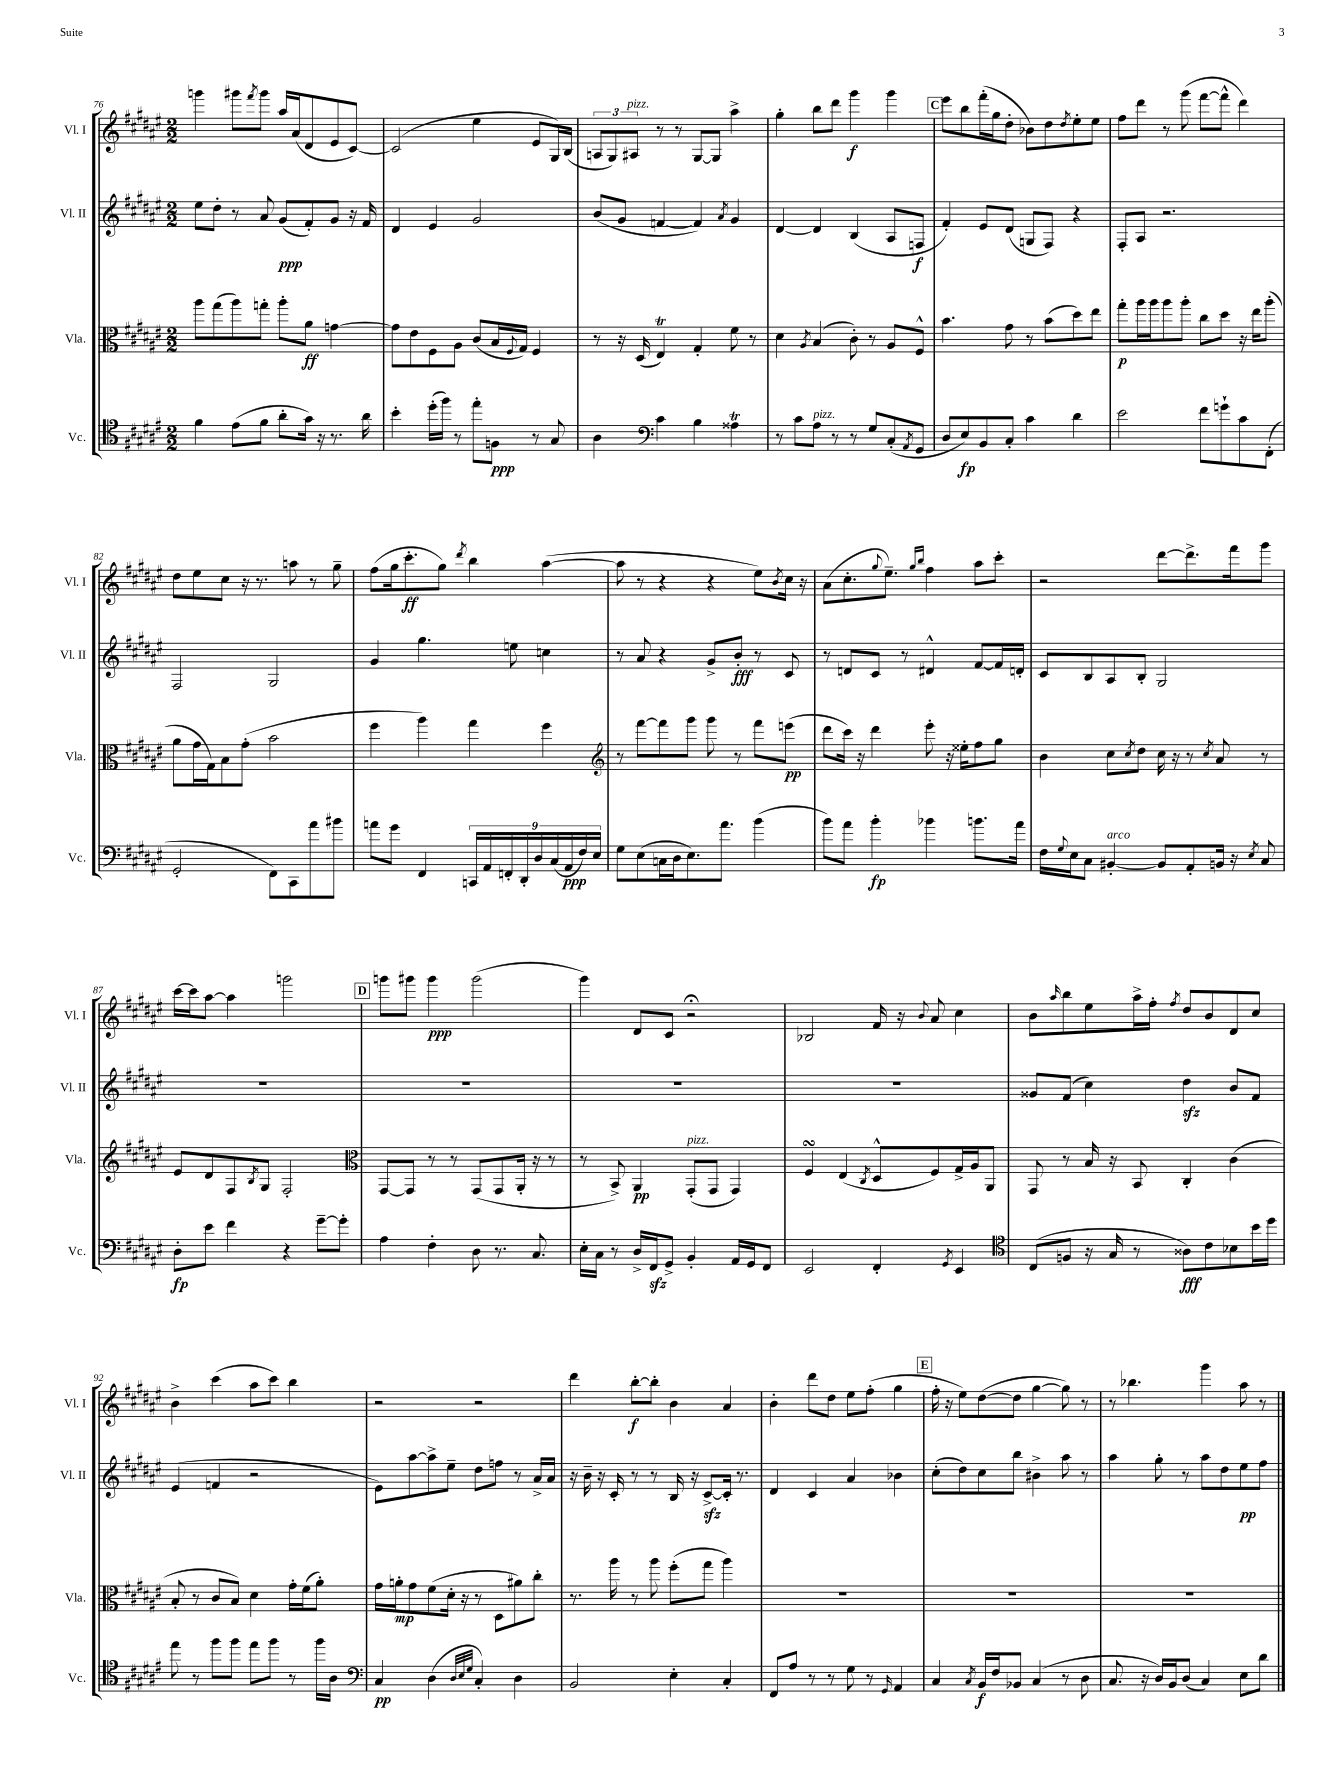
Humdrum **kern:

**kern	**kern	**kern	**kern
*staff4	*staff3	*staff2	*staff1
*clefC4	*clefC3	*clefG2	*clefG2
*k[f#c#g#d#a#e#]	*k[f#c#g#d#a#e#]	*k[f#c#g#d#a#e#]	*k[f#c#g#d#a#e#]
*M2/2	*M2/2	*M2/2	*M2/2
4f#	8aa#	8ee#	4ggg
.	(8gg#	8dd#'	.
(8e#	8aa#)	8r	8ggg#
.	.	.	8qfff#
8f#	8gg'	8a#	8ggg#
8a#'	8aa#'	(8g#	16aa#
.	.	.	(16a#
16g#)	8a#	8f#')	8d#
16r	.	.	.
8.r	[4g	8g#	8e#
.	.	16r	[8c#)
16a#	.	16f#	.
=	=	=	=
4b'	8g]	4d#	(2c#]
.	8e#	.	.
(16dd#'	8F#	4e#	.
16ff#)	.	.	.
8r	8A#	.	.
8ee#'	(8c#	2g#	4ee#
8F	16B	.	.
.	8qqF#	.	.
.	16G#)	.	.
8r	4F#	.	8e#
8G#	.	.	16G#)
.	.	.	(16B
=	=	=	=
4A#	8r	(8b	12A
.	.	.	12G#)
.	16r	8g#	.
.	.	.	12A#
.	(16D#	.	.
*clefF4	*	*	*
4c#	4E#)	[4f	8r
.	.	.	8r
4B	4G#'	4f])	[8G#
.	.	.	8G#]
.	.	8qa#	.
4A##	8f#	4g#	4aa#^
.	8r	.	.
=	=	=	=
8r	4d#	[4d#	4gg#'
8c#	.	.	.
.	8qA#	.	.
8A#	(4B	4d#]	8bb
8r	.	.	8ddd#
8r	8c#')	(4B	4ggg#
8G#	8r	.	.
(8C#'	8A#	8A#	4ggg#
8qAA#	.	.	.
8GG#	8F#^^	8F	.
=	=	=	=
8D#	4.b	4f#')	8eee#
8E#)	.	.	8bb
8BB	.	8e#	(16fff#'
.	.	.	16gg#
8C#'	8g#	(8d#	8dd#'
4c#	8r	8G	8b-)
.	(8b	8F#)	8dd#
.	.	.	8qdd#
4d#	8dd#)	4r	8ee#'
.	8ee#	.	8ee#
=	=	=	=
2e#	8gg#'	8F#'	8ff#
.	16aa#	8A#	8ddd#
.	16aa#	.	.
.	8aa#	2.r	8r
.	8aa#'	.	(8ggg#
8f#	8cc#	.	[8fff#
8g`	8dd#	.	8fff#^^]
8c#	16r	.	4ddd#)
.	16ee#	.	.
(8FF#'	(8aa#'	.	.
=	=	=	=
2GG#'	8a#	2F#	8dd#
.	16g#	.	8ee#
.	16G#)	.	.
.	8B	.	8cc#
.	(8g#'	.	16r
.	.	.	8.r
8FF#)	2b	2G#	.
8CC#	.	.	8aa
8a#	.	.	8r
8b#	.	.	8gg#~
=	=	=	=
8a	4ff#	4g#	(8ff#
8g#	.	.	16gg#
.	.	.	8.ccc#'
4FF#	4aa#)	4.gg#	.
.	.	.	8gg#)
.	.	.	8qddd#
18CC	4gg#	.	4bb
18AA#	.	.	.
18FF'	.	.	.
.	.	8ee	.
18DD#'	.	.	.
18D#	.	.	.
.	4ff#	4cc	([4aa#
(18C#	.	.	.
18AA#	.	.	.
18F#)	.	.	.
18E#	.	.	.
=	=	=	=
*	*clefG2	*	*
8G#	8r	8r	8aa#]
(8E#	[8fff#	8a#	8r
16C	8fff#]	4r	4r
16D#	.	.	.
8.E#)	8ggg#	.	.
.	8ggg#	8g#^	4r
8.a#	.	.	.
.	8r	8b'	.
(4b	8fff#	8r	8ee#)
.	.	.	8qb
.	(8eee	8c#	16cc#
.	.	.	16r
=	=	=	=
8b)	8ddd#	8r	(8a#
8a#	16ccc#)	8d	8.cc#'
.	16r	.	.
4b'	4ddd#	8c#	.
.	.	.	8qqgg#
.	.	.	8.ee#~)
.	.	8r	.
.	.	.	16qqgg#
.	.	.	16qqbb
4b-	8eee#'	4d#^^	4ff#
.	16r	.	.
.	16ee##'	.	.
8.b	8ff#	[8f#	8aa#
.	8gg#	16f#]	8ccc#'
16a#	.	16d'	.
=	=	=	=
16F#	4b	8c#	2r
8qqG#	.	.	.
16E#	.	.	.
8C#	.	8B	.
[4BB#'	8cc#	8A#	.
.	8qcc#	.	.
.	8dd#	8B'	.
8BB#]	16cc#	2G#	[8ddd#
.	16r	.	.
8AA#'	8r	.	8.ddd#^]
.	8qcc#	.	.
16BB	8a#	.	.
16r	.	.	16fff#
8qE#	.	.	.
8C#	8r	.	8ggg#
=	=	=	=
8D#'	8e#	1r	[16ccc#
.	.	.	16ccc#]
8e#	8d#	.	[8aa#
4f#	8F#	.	4aa#]
.	8qB	.	.
.	8G#	.	.
4r	2F#'	.	2ggg
[8g#~	.	.	.
8g#']	.	.	.
=	=	=	=
*	*clefC3	*	*
4A#	[8GG#	1r	8ggg
.	8GG#]	.	8ggg#
4F#'	8r	.	4ggg#
.	8r	.	.
8D#	(8GG#	.	(2ggg#
8.r	8GG#	.	.
.	16AA#'	.	.
8.C#	16r	.	.
.	8r	.	.
=	=	=	=
16E#'	8r	1r	4ggg#)
16C#	.	.	.
8r	8BB^)	.	.
16D#^	4AA#	.	8d#
16FF#	.	.	.
8GG#^	.	.	8c#
4BB'	(8GG#'	.	2r;
.	8GG#	.	.
16AA#	4GG#)	.	.
16GG#	.	.	.
8FF#	.	.	.
=	=	=	=
2EE#	4F#	1r	2B-
.	(4E#	.	.
.	8qC#	.	.
4FF#'	8D#^^	.	16f#
.	.	.	16r
.	.	.	8qqb
.	8F#)	.	8a#
8qGG#	.	.	.
4EE#	16G#^	.	4cc#
.	16A#	.	.
.	8AA#	.	.
=	=	=	=
*clefC4	*	*	*
(8C#	8GG#	8g##	8b
.	.	.	16qqaa#
8F	8r	(8f#	8bb
16r	16B	4cc#)	8ee#
16G#	16r	.	.
8r	8BB	.	16aa#^
.	.	.	16ff#'
.	.	.	8qff#
8A##)	4C#'	4dd#	8dd#
8c#	.	.	8b
8B-	(4c#	8b	8d#
16b	.	8f#	8cc#
16dd#	.	.	.
=	=	=	=
8ee#	8B'	(4e#	4b^
8r	8r	.	.
8ff#	8c#	4f	(4ccc#
8ff#	8B)	.	.
8ee#	4d#	2r	8aa#
8ff#	.	.	8ccc#)
8r	16g#'	.	4bb
.	(16f#	.	.
16ff#	8a#')	.	.
16A#	.	.	.
=	=	=	=
*clefF4	*	*	*
4C#	16g#	8e#)	2r
.	16a'	.	.
.	8g#	[8aa#	.
(4D#	(8f#	8aa#^]	.
.	16d#'	8ee#~	.
.	16r	.	.
32qqD#	.	.	.
32qqE#	.	.	.
32qqG#	.	.	.
4C#')	8r	8dd#	2r
.	8D#	8ff	.
4D#	8a#)	8r	.
.	8cc#'	16a#^	.
.	.	16a#	.
=	=	=	=
2BB	8.r	16r	4ddd#
.	.	16b~	.
.	.	16r	.
.	16aa#	16c#'	.
.	8r	8r	[8bb'
.	8aa#	8r	8bb']
4E#'	(8ff#'	16B	4b
.	.	16r	.
.	8gg#	[8c#^	.
4C#'	4aa#)	16c#']	4a#
.	.	8.r	.
=	=	=	=
8FF#	1r	4d#	4b'
8A#	.	.	.
8r	.	4c#	8ddd#
8r	.	.	8dd#
8G#	.	4a#	8ee#
8r	.	.	(8ff#'
16qqGG#	.	.	.
4AA#	.	4b-	4gg#
=	=	=	=
4C#	1r	(8cc#'	16ff#'
.	.	.	16r
.	.	8dd#)	8ee#)
8qC#	.	.	.
16BB	.	8cc#	([8dd#
16F#	.	.	.
8BB-	.	8bb	8dd#]
(4C#	.	4b#^	[4gg#
8r	.	8aa#	8gg#])
8D#	.	8r	8r
=	=	=	=
8.C#	1r	4aa#	8r
.	.	.	4.bb-
16r	.	.	.
16D#)	.	8gg#'	.
16BB	.	.	.
(8D#	.	8r	.
4C#)	.	8aa#	4ggg#
.	.	8dd#	.
8E#	.	8ee#	8aa#
8d#	.	8ff#	8r
==	==	==	==
*-	*-	*-	*-
